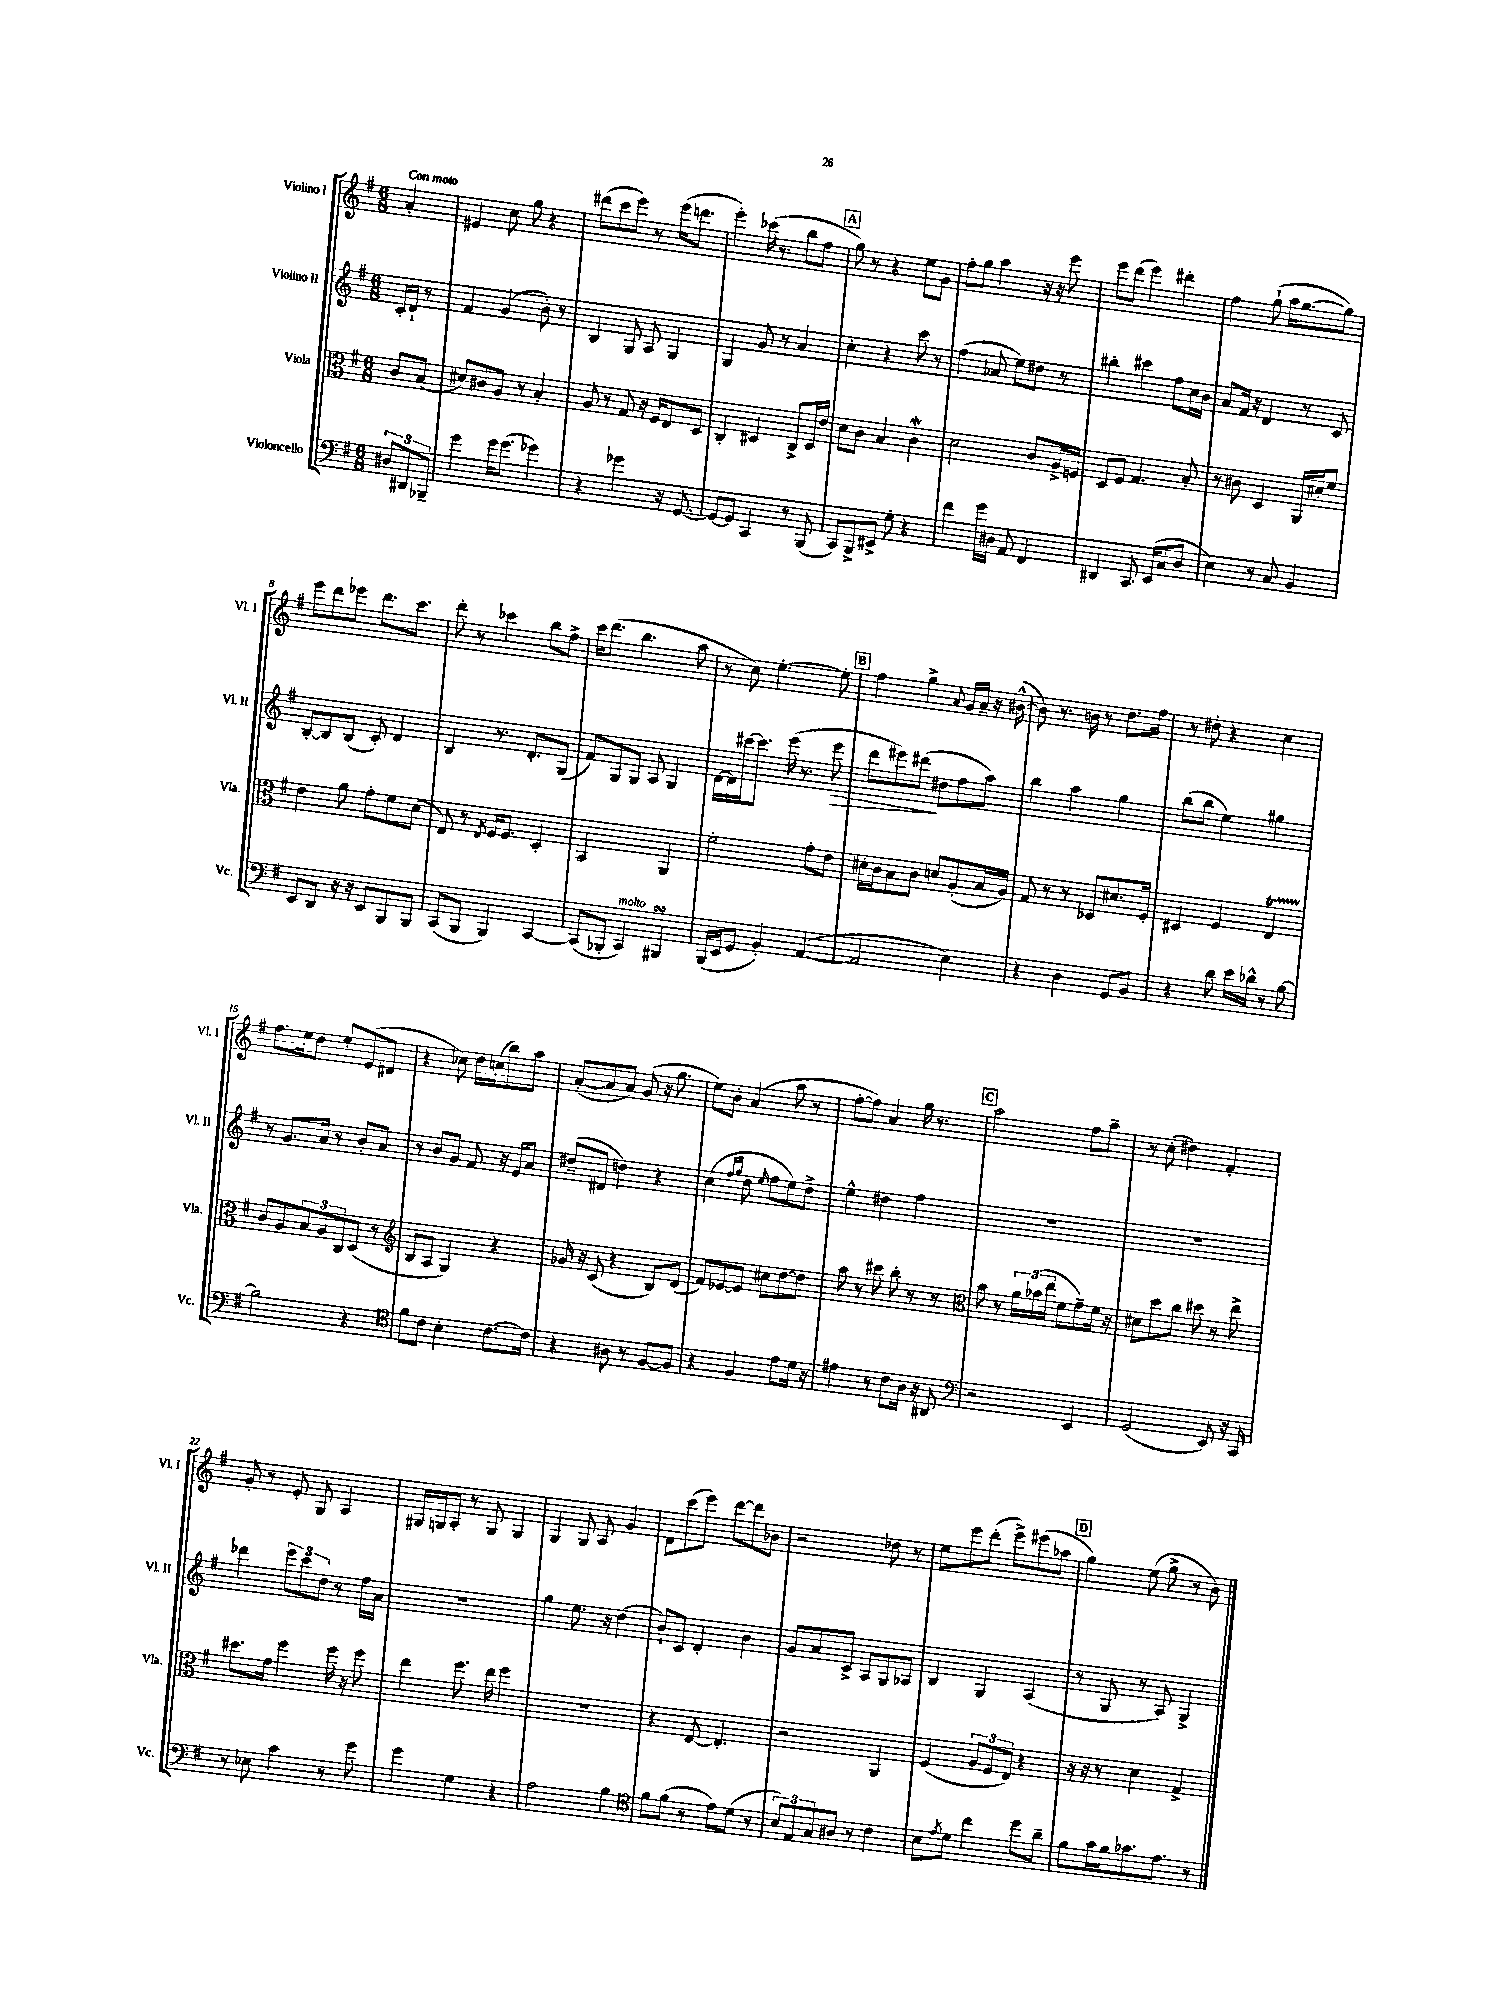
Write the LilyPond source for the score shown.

<<
\new StaffGroup <<
\new Staff = "s0" \with { instrumentName = "Violino I" shortInstrumentName = "Vl. I" } {
    \clef treble \key g \major \numericTimeSignature \time 6/8 \partial 4 \tempo "Con moto"
    a'4-. |
    eis'4 c''8 g''8 r4 |
    dis'''8( c'''8 e'''8) r8 e'''16( d'''8. |
    e'''4-.) ces'''16( r8. b''8 fis''8 |
    \mark \markup { \box "A" } g''8) r8 r4 e''8 g'8 |
    fis''8-. g''8 a''4 r16 r16 e'''8 |
    e'''8 d'''8( e'''4) dis'''4-. |
    fis''4 g''8-!( a''16 g''8.~ g''8) |
    e'''8 d'''8 ees'''8 d'''8. c'''8. |
    d'''8-. r8 ces'''4 b''8 fis''8-> |
    c'''16 d'''8.( b''4. a''8 |
    r8 c''8) e''4.~-. e''8-. |
    \mark \markup { \box "B" } fis''4 g''4-> \appoggiatura { a'8 } g'16 a'16-- r16 bis'16~-^( |
    bis'8) r8. b'16 r8 d''8. fis''16 |
    r8 dis''8-. r4 c''4 |
    fis''8. e''16 d''8 e''8-. e'8( dis'8 |
    r4 ces''8) d''16 c''16( b''8) a''8 |
    a'8~-.( a'8 a'8) g'8( r16 g''8. |
    e''8) b'8-. a'4( a''8 r8 |
    fis''8~-. fis''8) a'4 g''16 r8. |
    \mark \markup { \box "C" } a''2 fis''8 a''8-- |
    r8 c''8-.( dis''4) fis'4-. |
    g'8-. r8 e'8-. g8 a4 |
    gis16 g16 a8-. r8 g8 g4 |
    g4 g8 a8 g'4 |
    d'8 c'''8( e'''8) d'''8~ d'''8 bes'8 |
    r2 des''8 r8 |
    e''8 e'''8 d'''8-.( e'''8->) eis'''8( aes''8 |
    \mark \markup { \box "D" } g''4) e''8( g''8-> r8 b'8) \bar "|." |
}
\new Staff = "s1" \with { instrumentName = "Violino II" shortInstrumentName = "Vl. II" } {
    \clef treble \key g \major \numericTimeSignature \time 6/8 \partial 4
    c'16-. d'16-! r8 |
    fis'4 g'4( b'8-.) r8 |
    b4 g8 a8 g4 |
    g4 g'8 r8 a'4 |
    \mark \markup { \box "A" } c''4-. r4 c'''8 r8 |
    fis''4( aes'8 e''8) dis''8 r8 |
    bis''4-. cis'''4 fis''8 c''16 b'16 |
    a'8 fis'16 r16 d'4 r8 c'8 |
    b8~-. b8 b8( c'8-.) d'4 |
    b4 r8. d'8.-. g8( |
    fis'8) g8 g8 a8 g4 |
    d'16~ d'16 cis'''16~ cis'''8. e'''16( r8. e'''8\> |
    \mark \markup { \box "B" } d'''8 eis'''8) dis'''8\!( dis''8 fis''8 a''8) |
    b''4 a''4 g''4 |
    b''8( b''8 e''4) gis''4 |
    r8 g'8. a'16 r8 b'8-. a'8 |
    r8 b'8 g'8 fis'8 r16 e'16 a'8 |
    dis''8--( dis'8 d''4) r4 |
    c''4( \grace { fis''16 g''16 } d''8 \grace { e''16 } fis''8 e''8) d''8-> |
    e''4-^ dis''4 fis''4 |
    \mark \markup { \box "C" } R2. |
    R2. |
    des'''4 \tuplet 3/2 { e'''8 c'''8 d''8 } r8 fis''16 a'16 |
    R2. |
    g''4 e''8. r16 d''4( |
    b'8-!) c'8 d'4-. b'4 |
    g'8 a'8 c'8-> a8 g8 aes8 |
    b4 g4 a4( |
    \mark \markup { \box "D" } r8 g8 r8 a8) g4-> \bar "|." |
}
\new Staff = "s2" \with { instrumentName = "Viola" shortInstrumentName = "Vla." } {
    \clef alto \key g \major \numericTimeSignature \time 6/8 \partial 4
    c'8 b8( |
    dis'8) cis'8 a8 r8 b4-. |
    a8 r8 g8 r16 fis16 e8 d8 |
    c4-. dis4 c8-> dis16 e'16 |
    \mark \markup { \box "A" } d'8 c'8 b4 c'4\mordent |
    d'2 c'8 a16-> f16 |
    d8 fis8 g4. b8-. |
    r8 cis'8 d4 a,16 dis'16-. fis'8 |
    e'4 a'8 g'8-. fis'8 d'8( |
    e8) r8 \acciaccatura { e8 } fis16 fis8. d4-. |
    b,2 a,4 |
    fis'2-. g'8-. e'8 |
    \mark \markup { \box "B" } dis'16-. c'16 b8 c'8 d'8 a8-.( b16 a16) |
    g8 r8 r8 des8 dis'8. fis16-. |
    dis4 fis4 e4\startTrillSpan |
    c'8\stopTrillSpan a8 \tuplet 3/2 { b8 a8 c8 } d8( r8 |
    \clef treble b8 a8 g4) r4 |
    ges'16 r16 c'8( r4 b8) d'8( |
    fis'8) ees'8~ ees'8 cis''8 d''8~ d''8 |
    a''8 r8 cis'''8 b''8-. r8 r8 |
    \mark \markup { \box "C" } \clef alto b'8 r8 \tuplet 3/2 { a'16 bes'16( e''16 } fis'8 g'8--) fis'16 r16 |
    dis'8 d''8 c''8 dis''8 r8 e''8-> |
    dis''8. g'16 fis''4 fis''16 r16 fis''8 |
    e''4 fis''8. e''16 fis''4 |
    R2. |
    r4 e8~ e4.-. |
    r2 a,4 |
    fis4( \tuplet 3/2 { a8 fis8 e8) } r4 |
    \mark \markup { \box "D" } r16 r16 r8 d'4 g4-> \bar "|." |
}
\new Staff = "s3" \with { instrumentName = "Violoncello" shortInstrumentName = "Vc." } {
    \clef bass \key g \major \numericTimeSignature \time 6/8 \partial 4
    \tuplet 3/2 { dis8 dis,8 bes,,8-- } |
    g'4 g'16 g'8.( ges'4) |
    r4 ges'4 r16 g,8.~ |
    g,8~ g,8 c,4 r8 b,,8( |
    \mark \markup { \box "A" } c,8) b,,8-> eis,8-> g8-. r4 |
    fis'4 g'16 dis16 a,8 fis,4 |
    dis,4 c,8. e,16( c8 d8 |
    e4) r8 c8 b,4 |
    e,8 d,8 r16 r16 e,8 b,,8 b,,8 |
    c,8( b,,8 b,,4) c,4~ |
    c,8( bes,,8-. c,4^\markup { \italic "molto" }) bis,,4\turn |
    b,,16( e,16 g,8 b,4-.) a,4~( |
    \mark \markup { \box "B" } a,2 e4) |
    r4 d4 g,8 b,8 |
    r4 d'8 e'16 des'16-^ r8 b8~ |
    b2 r4 |
    \clef tenor fis'8 c'8 b4-. c'8.~ c'16 |
    r4 ais8 r8 fis8~ fis8 |
    r4 fis4 e'8 d'16 r16 |
    eis'4 r8 c'8 a16 r16 ais,8 |
    \mark \markup { \box "C" } \clef bass r2 e,4 |
    g,2( e,8) r16 c,16 |
    r8 ees8 c'4 r8 g'8 |
    g'4 g4 r4 |
    a2 b4 |
    \clef tenor fis'8 fis'8( r8 e'8) d'8( r8 |
    \tuplet 3/2 { b8) e8 g8 } ais8 r8 c'4 |
    b8 \acciaccatura { e'8 } d'8 c''4 d''8 a'8-- |
    \mark \markup { \box "D" } fis'8 g'16 fis'16 ges'8. e'8. r8 \bar "|." |
}
>>
>>
